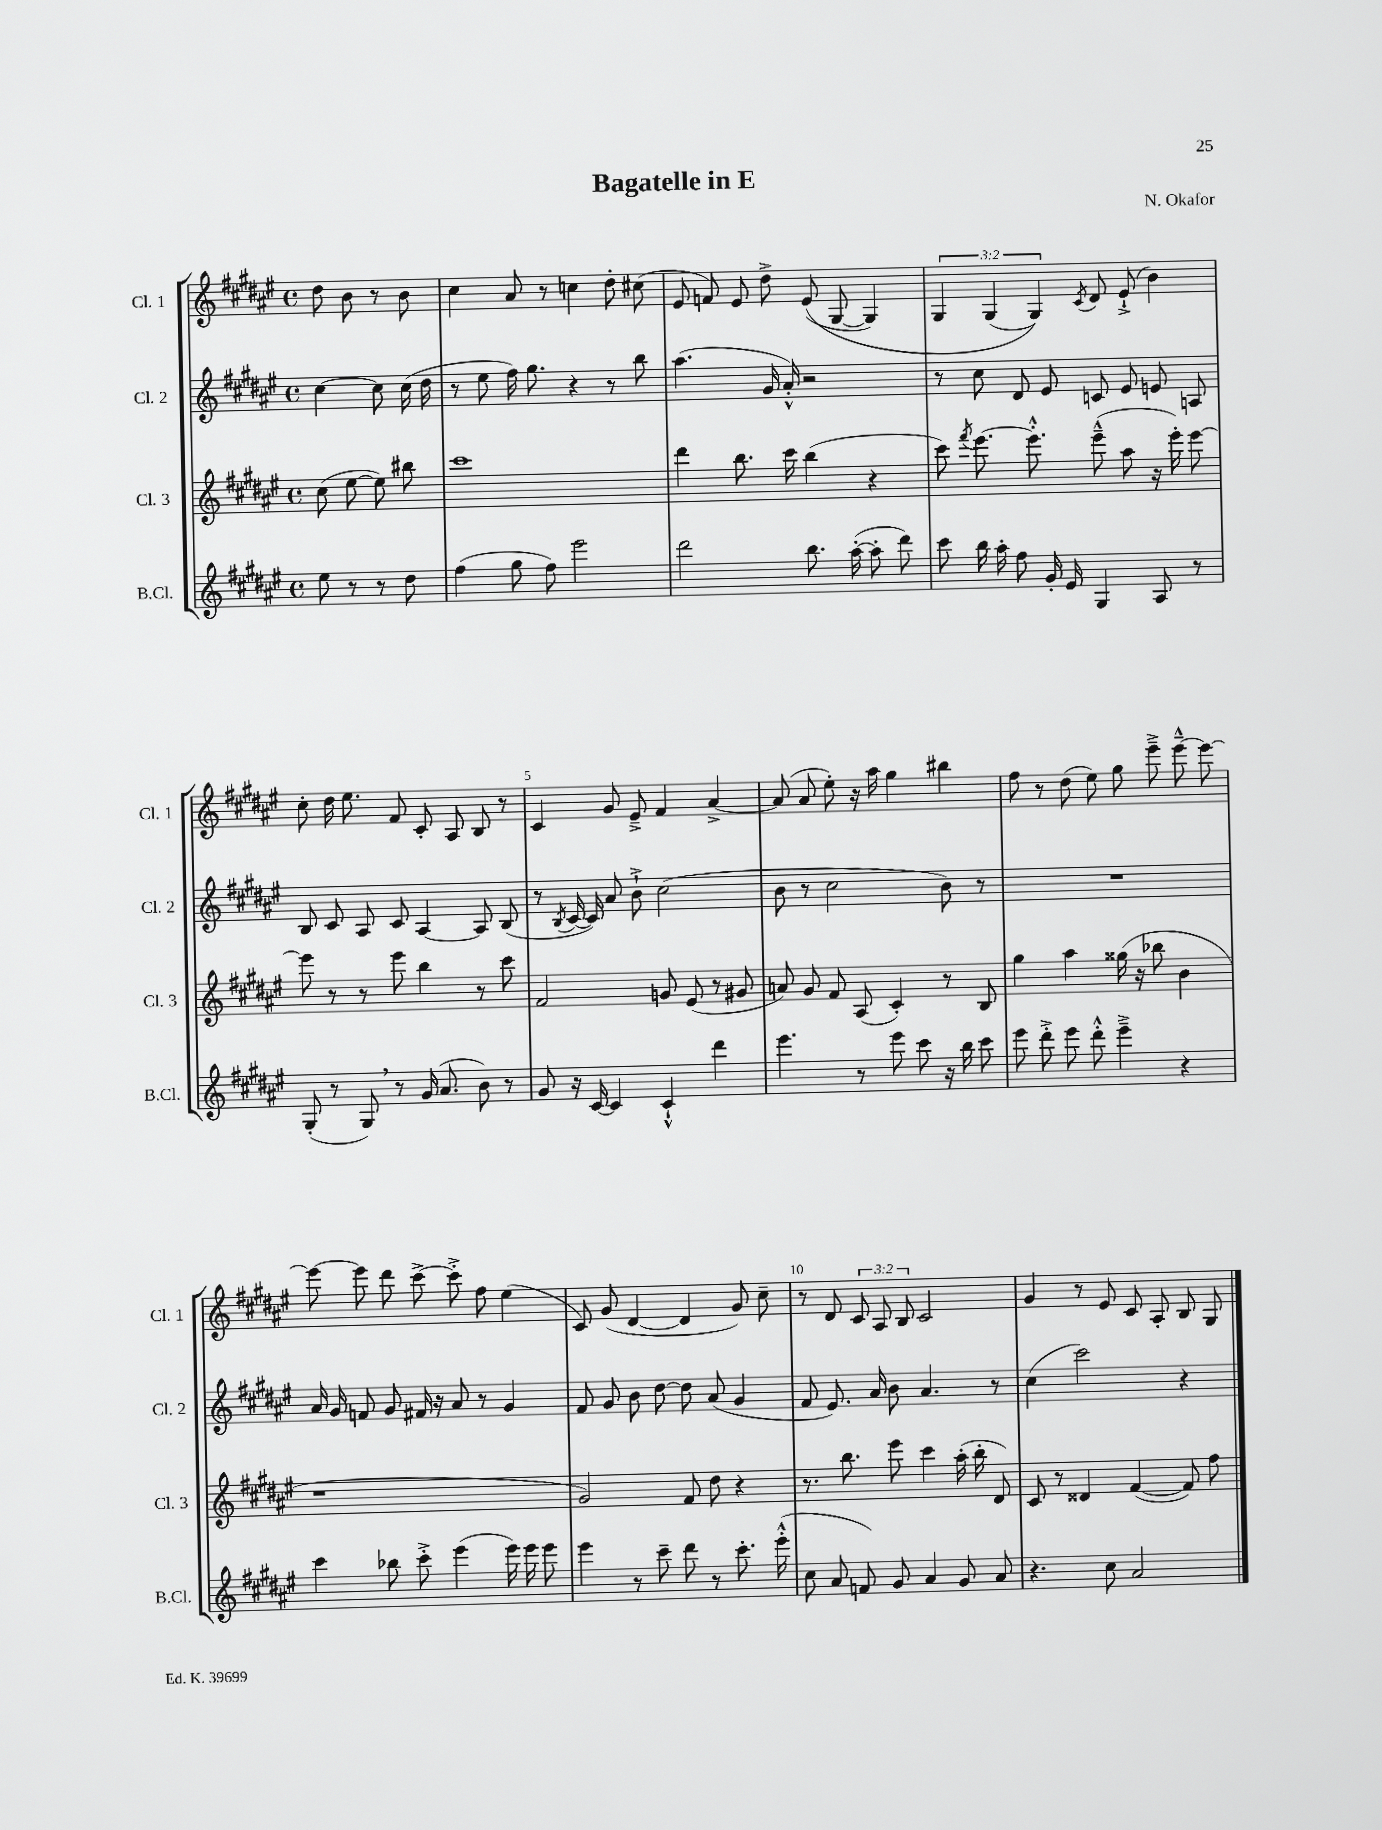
\header { title = "Bagatelle in E" composer = "N. Okafor" }
<<
\new StaffGroup <<
\new Staff = "s0" \with { instrumentName = "Cl. 1" shortInstrumentName = "Cl. 1" } {
    \clef treble \key fis \major \defaultTimeSignature \time 4/4 \override Staff.TupletNumber.text = #tuplet-number::calc-fraction-text \partial 2
    \autoBeamOff dis''8 b'8 r8 b'8 |
    cis''4 ais'8 r8 c''4 dis''8-. cis''8( |
    eis'8 f'8) eis'8 dis''8-> eis'8(\( gis8~ gis4) |
    \tuplet 3/2 { gis4 gis4( gis4)\) } \acciaccatura { cis'8 } dis'8 eis'8-!->( b'4) |
    cis''8-. dis''16 eis''8. fis'8 cis'8-. ais8 b8 r8 |
    cis'4 gis'8 eis'8---> fis'4 ais'4~-> |
    ais'8( ais'8 eis''8-.) r16 ais''16 gis''4 bis''4 |
    fis''8 r8 dis''8( eis''8) gis''8 eis'''8---> eis'''8~---^ eis'''8~ |
    eis'''8~ eis'''8 dis'''8 cis'''8~-> cis'''8-.-> fis''8 eis''4( |
    cis'8) gis'8( dis'4~ dis'4 gis'8) cis''8-- |
    r8 dis'8 \tuplet 3/2 { cis'8 ais8 b8 } cis'2 |
    gis'4 r8 eis'8 cis'8 ais8-. b8 gis8 \bar "|." |
}
\new Staff = "s1" \with { instrumentName = "Cl. 2" shortInstrumentName = "Cl. 2" } {
    \clef treble \key fis \major \defaultTimeSignature \time 4/4 \partial 2
    \autoBeamOff cis''4~ cis''8 cis''16( dis''16 |
    r8 eis''8 fis''16) gis''8. r4 r8 b''8 |
    ais''4.( gis'16 ais'16-.-^) r2 |
    r8 cis''8 dis'8 eis'8 c'8 eis'8 e'8 a8 |
    b8 cis'8 ais8 cis'8 ais4~ ais8 b8( |
    r8 \acciaccatura { b8 } cis'16~ cis'16) ais'8 b'8-!-> cis''2( |
    b'8 r8 cis''2 b'8) r8 |
    R1 |
    ais'16 gis'16 f'8 gis'8 fis'16 r16 ais'8 r8 gis'4 |
    fis'8 gis'8 b'8 dis''8~ dis''8 ais'8( gis'4 |
    fis'8 eis'8.) ais'16 b'8 ais'4. r8 |
    cis''4( cis'''2) r4 \bar "|." |
}
\new Staff = "s2" \with { instrumentName = "Cl. 3" shortInstrumentName = "Cl. 3" } {
    \clef treble \key fis \major \defaultTimeSignature \time 4/4 \partial 2
    \autoBeamOff cis''8( eis''8~ eis''8) bis''8 |
    cis'''1 |
    dis'''4 b''8. cis'''16 b''4( r4 |
    cis'''8) \acciaccatura { fis'''8 } eis'''8.~ eis'''8.-.-^ eis'''8---^( ais''8 r16 eis'''16-.) eis'''8~ |
    eis'''8 r8 r8 eis'''8 b''4 r8 cis'''8 |
    fis'2 g'8 eis'8( r8 gis'8 |
    a'8) gis'8 fis'8 ais8( cis'4-.) r8 b8 |
    gis''4 ais''4 gisis''16( r16 bes''8 b'4 |
    r1 |
    gis'2) fis'8 dis''8 r4 |
    r8. b''8. eis'''8 cis'''4 ais''16-.( b''16-. dis'8) |
    cis'8 r8 disis'4 fis'4~( fis'8) fis''8 \bar "|." |
}
\new Staff = "s3" \with { instrumentName = "B.Cl." shortInstrumentName = "B.Cl." } {
    \clef treble \key fis \major \defaultTimeSignature \time 4/4 \partial 2
    \autoBeamOff eis''8 r8 r8 dis''8 |
    fis''4( gis''8 fis''8) eis'''2 |
    dis'''2 b''8. ais''16~-.( ais''8-. dis'''8) |
    cis'''8 b''16 ais''16-. fis''8 gis'16-. eis'16 gis4 ais8 r8 |
    gis8-.( r8 gis8) \breathe r8 gis'16( ais'8. b'8) r8 |
    gis'8 r16 cis'16~ cis'4 cis'4-!-^ dis'''4 |
    eis'''4. r8 eis'''8 cis'''8 r16 b''16 cis'''8 |
    eis'''8 dis'''8-.-> eis'''8 dis'''8-.-^ eis'''4---> r4 |
    cis'''4 bes''8 cis'''8-.-> eis'''4( eis'''16) eis'''16 eis'''8 |
    eis'''4 r8 cis'''8-- dis'''8 r8 cis'''8.-. eis'''16-.-^( |
    cis''8 ais'8 f'8) gis'8 ais'4 gis'8 ais'8 |
    r4. cis''8 ais'2 \bar "|." |
}
>>
>>
\layout { \context { \Score \override BarNumber.break-visibility = ##(#f #t #t) barNumberVisibility = #(every-nth-bar-number-visible 5) } }
